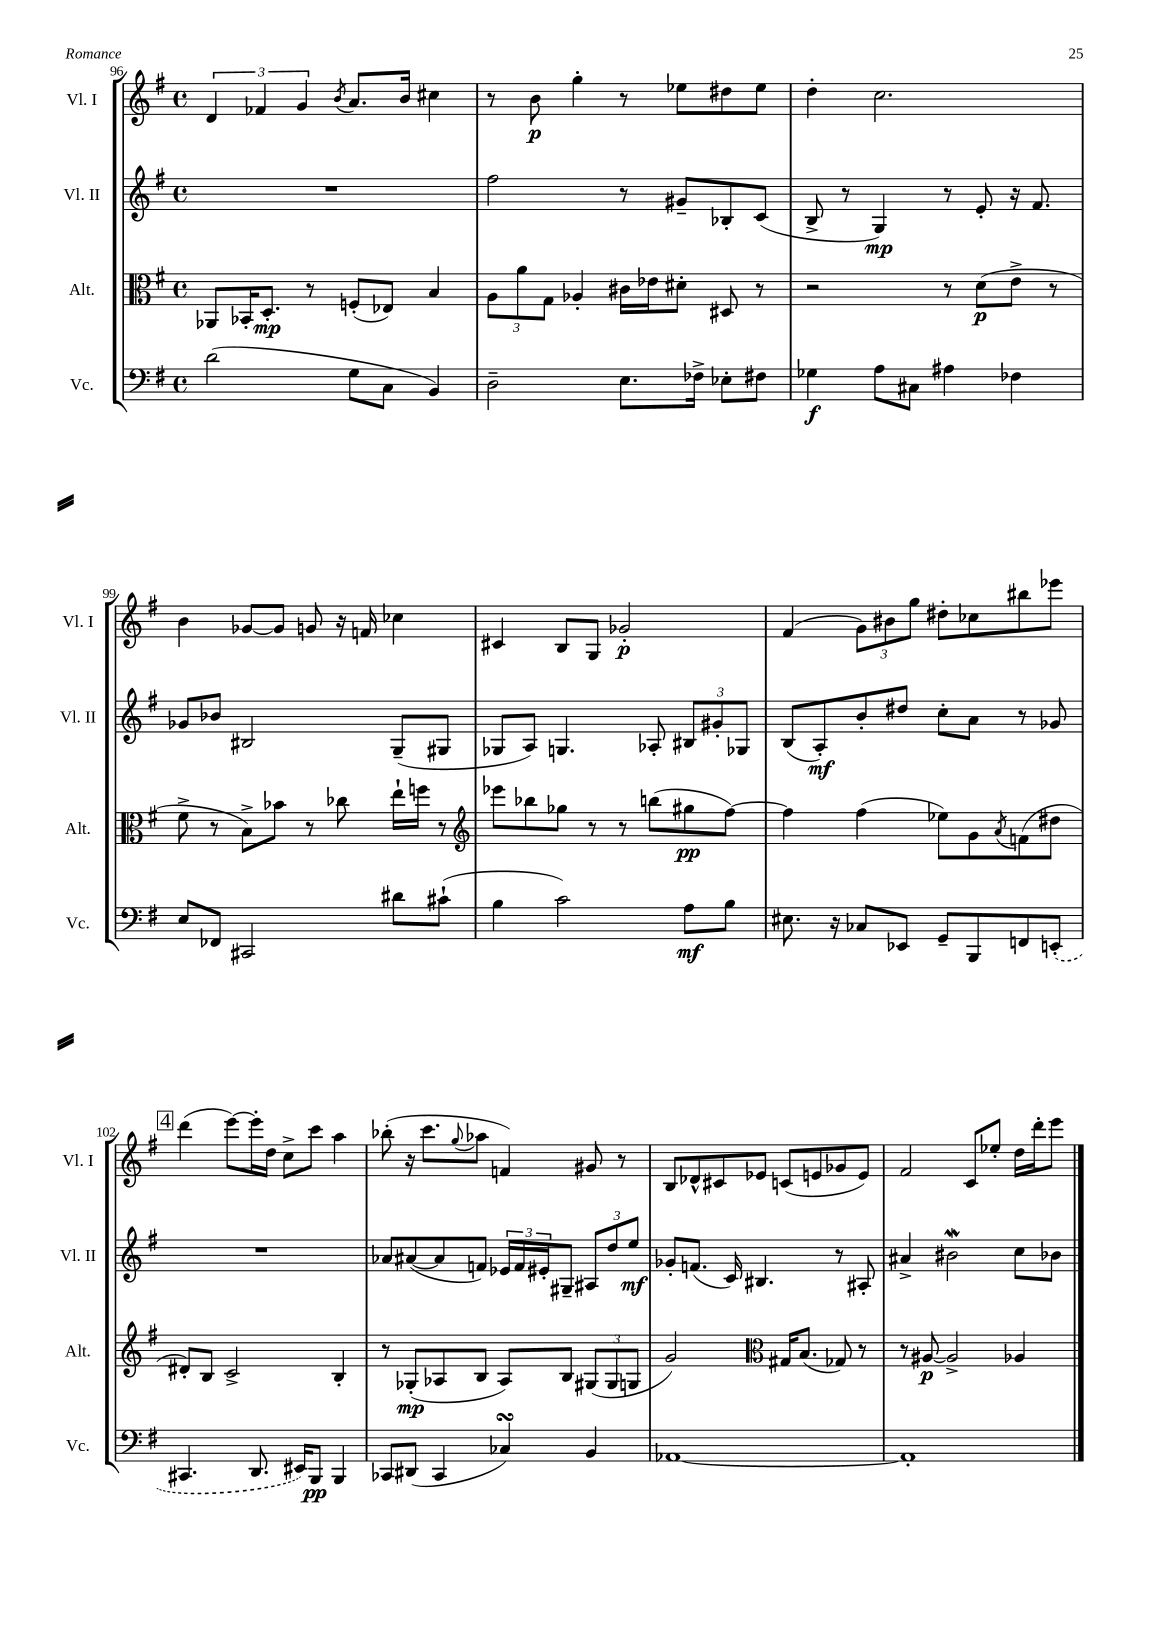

**kern	**kern	**kern	**kern
*staff4	*staff3	*staff2	*staff1
*clefF4	*clefC3	*clefG2	*clefG2
*k[f#]	*k[f#]	*k[f#]	*k[f#]
*M4/4	*M4/4	*M4/4	*M4/4
*met(c)	*met(c)	*met(c)	*met(c)
(2d\	8AA-/L	1r	6d/
.	16BB-'/K	.	.
.	.	.	6f-/
.	8.D'/J	.	.
.	.	.	6g/
.	8r	.	.
.	.	.	8qb/
8G\L	(8F'/L	.	8.a/L
8C\J	8E-/J)	.	.
.	.	.	16b/Jk
4BB/)	4B/	.	4cc#\
=	=	=	=
2D~\	12A\L	2ff#\	8r
.	12a\	.	.
.	.	.	8b\
.	12G\J	.	.
.	4A-'/	.	4gg'\
8.E\L	16c#\LL	8r	8r
.	16e-\J	.	.
.	8d#'\J	8g#~/L	8ee-\L
16F-^\Jk	.	.	.
8E-'\L	8D#/	8B-'/	8dd#\
8F#\J	8r	(8c/J	8ee-\J
=	=	=	=
4G-\	2r	8B^/	4dd'\
.	.	8r	.
8A\L	.	4G/)	2.cc\
8C#\J	.	.	.
4A#\	8r	8r	.
.	(8d\L	8e'/	.
4F-\	8e^\J	16r	.
.	.	8.f#/	.
.	8r	.	.
=	=	=	=
8E/L	8f#^\	8g-/L	4b\
8FF-/J	8r	8b-/J	.
2CC#/	8B^\L)	2B#/	[8g-/L
.	8b-\J	.	8g-/]J
.	8r	.	8g/
.	8cc-\	.	16r
.	.	.	16f/
8d#\L	16ee`\LL	(8G~/L	4cc-\
.	16ff\JJ	.	.
(8c#`\J	8r	8G#/J	.
=	=	=	=
*	*clefG2	*	*
4B\	8eee-\L	8G-/L	4c#/
.	8bb-\	8A/J)	.
2c\)	8gg-\J	4.G/	8B/L
.	8r	.	8G/J
.	8r	.	2g-'/
.	(8bb\L	8A-'/	.
8A\L	8gg#\	12B#/L	.
.	.	12g#'/	.
8B\J	[8ff#\J)	.	.
.	.	12G-/J	.
=	=	=	=
8.E#\	4ff#\]	(8B/L	(4f#/
.	.	8A'/)	.
16r	.	.	.
8C-/L	(4ff#\	8b'/	12g\L)
.	.	.	12b#\
8EE-/J	.	8dd#/J	.
.	.	.	12gg\J
8GG~/L	8ee-\L)	8cc'\L	8dd#'\L
8BBB/	8g\	8a\J	8cc-\
.	8qa/	.	.
8FF/	(8f\	8r	8bb#\
(8EE'/J	8dd#\J	8g-/	8eee-\J
=	=	=	=
4.CC#/	8d#'/L)	1r	(4ddd\
.	8B/J	.	.
.	2c^/	.	[8eee\L)
8.DD/	.	.	16eee'\]L
.	.	.	16dd\JJ
.	.	.	8cc^\L
16EE#/LK)	.	.	.
8BBB/J	.	.	8ccc\J
4BBB/	4B'/	.	4aa\
=	=	=	=
8CC-/L	8r	8a-/L	(8bb-'\
(8DD#/J	(8G-'/L	([8a#/	16r
.	.	.	8.ccc\L
4CC-/	8A-/	8a#/]	.
.	.	.	8qqgg/
.	8B/J	8f/J)	8aa-\J
4C-/)	8A-/L)	24e-/LL	4f/)
.	.	24f/	.
.	.	24e#'/J	.
.	8B/J	8G#~/J	.
4BB/	(12G#/L	12A#/L	8g#/
.	12G#/	12dd/	.
.	.	.	8r
.	12G/J	12ee/J	.
=	=	=	=
[1AA-	2g/)	8g-'/L	8B/L
.	.	(8.f/J	8d-^^/
.	.	.	8c#/
.	.	16c/)	.
.	.	4.B#/	8e-/J
*	*clefC3	*	*
.	16G#/LK	.	(8c/L
.	(8.B/J	.	.
.	.	.	8e/
.	8G-/)	8r	8g-/
.	8r	8A#'/	8e/J)
=	=	=	=
1AA-']	8r	4a#^/	2f#/
.	[8A#/	.	.
.	2A#^/]	2b#\	.
.	.	.	8c/L
.	.	.	8ee-'/J
.	4A-/	8cc\L	16dd\LL
.	.	.	16ddd'\J
.	.	8b-\J	8eee\J
==	==	==	==
*-	*-	*-	*-
